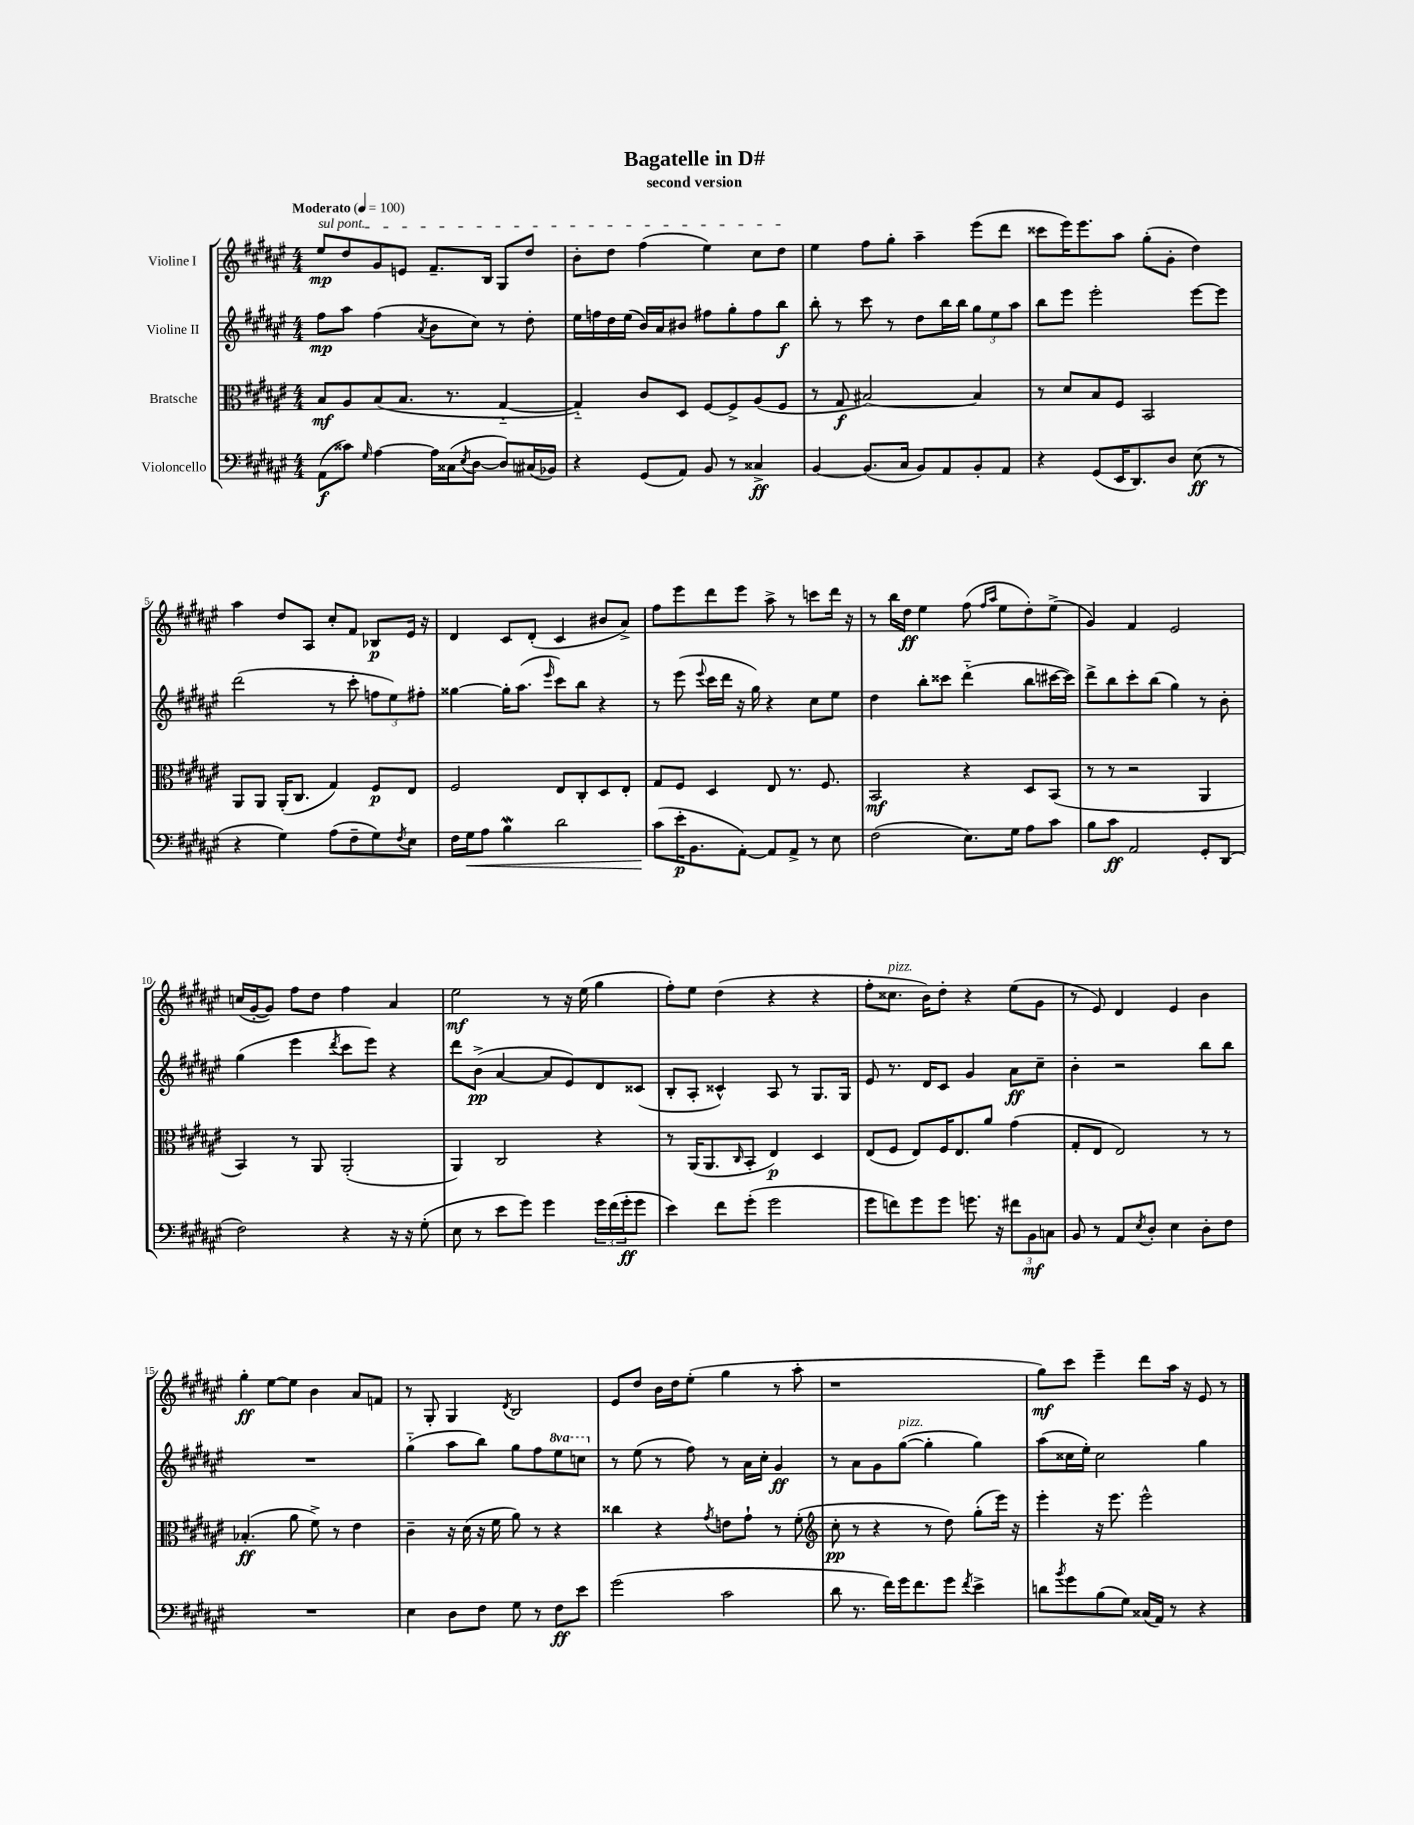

**kern	**kern	**kern	**kern
*staff4	*staff3	*staff2	*staff1
*clefF4	*clefC3	*clefG2	*clefG2
*k[f#c#g#d#a#e#]	*k[f#c#g#d#a#e#]	*k[f#c#g#d#a#e#]	*k[f#c#g#d#a#e#]
*M4/4	*M4/4	*M4/4	*M4/4
*MM100	*MM100	*MM100	*MM100
(8AA#	8B	8ff#	8ee#
8c##)	8A#	8aa#	8dd#
16qqG#	.	.	.
[4A#	(8B	(4ff#	8g#
.	8.B	.	8e
.	.	8qa#	.
16A#]	.	8b	8.f#~
(16C##	8.r	.	.
8qE#	.	.	.
[8D#	.	8cc#)	.
.	.	.	16B
8D#])	[4G#'~	8r	8G#
(16C#	.	8dd#'	8dd#
16BB-)	.	.	.
=	=	=	=
4r	4G#'~])	16ee#	8b'
.	.	16ff	.
.	.	16dd#	8dd#
.	.	(16ee#	.
(8GG#	8c#	16b)	(4ff#
.	.	16a#	.
8AA#)	8D#	8b#	.
8BB	[8F#	8ff#	4ee#)
8r	8F#^]	8gg#'	.
4C##^	(8A#	8ff#	8cc#
.	8F#	8bb	8dd#
=	=	=	=
[4BB	8r	8bb'	4ee#
.	8G#	8r	.
(8.BB]	[2B#)	8ccc#	8ff#
.	.	8r	8gg#'
16C#	.	.	.
8BB)	.	8dd#	4aa#~
8AA#	.	16bb	.
.	.	16bb	.
8BB'	4B#]	12gg#	(8eee#
.	.	12ee#	.
8AA#	.	.	8ddd#
.	.	12aa#	.
=	=	=	=
4r	8r	8bb	8ccc##
.	8d#	8eee#	16eee#)
.	.	.	8.eee#
(8GG#	8B	2eee#'	.
16EE#	8F#	.	8aa#
8.DD#)	.	.	.
.	2BB	.	(8gg#'
8D#	.	.	8g#'
(8E#	.	[8eee#	4dd#)
8r	.	8eee#]	.
=	=	=	=
4r	8AA#	(2ddd#	4aa#
.	8AA#	.	.
4G#)	(16AA#'	.	8dd#
.	8.C#	.	.
.	.	.	8A#
(8A#	4G#)	8r	8cc#'
8F#~	.	8ccc#'	8f#
8G#)	8F#	12ff	8B-
.	.	12ee#)	.
8qF#	.	.	.
8E#	8E#	.	16e#
.	.	12ff#'	.
.	.	.	16r
=	=	=	=
16F#	2F#	[4gg##	4d#
16G#	.	.	.
8A#	.	.	.
4B	.	16gg##']	8c#
.	.	(8.aa#	.
.	.	.	(8d#'
.	.	16qqeee#	.
2d#	8E#	8ccc#)	4c#
.	8C#'	8bb	.
.	8D#	4r	8b#
.	8E#'	.	8a#^)
=	=	=	=
(8c#	8G#	8r	8ff#
16e#'	8F#	(8eee#	8eee#
8.BB	.	.	.
.	.	8qqeee#	.
.	4D#	16ccc#	8ddd#
.	.	16ddd#	.
[8AA#')	.	16r	8eee#
.	.	16gg#)	.
8AA#]	8E#	4r	8aa#^
8AA#^	8.r	.	8r
8r	.	8cc#	8ccc
.	8.F#	.	.
8E#	.	8ee#	16ddd#
.	.	.	16r
=	=	=	=
(2F#	2BB	4dd#	8r
.	.	.	16bb
.	.	.	16dd#
.	.	8bb'	4ee#
.	.	8ccc##	.
8.E#)	4r	(4ddd#'~	(8ff#
.	.	.	16qqff#
.	.	.	16qqaa#
.	.	.	8ee#
16G#	.	.	.
8A#	8D#	8bb	8dd#')
8c#	(8BB	[16ccc#	(8ee#^
.	.	16ccc#])	.
=	=	=	=
8B	8r	8ddd#^	4g#)
8c#	8r	8bb	.
2AA#	2r	8ccc#'	4f#
.	.	(8bb	.
.	.	4gg#)	2e#
8GG#'	4AA#	8r	.
(8DD#	.	8b'	.
=	=	=	=
2F#)	4BB)	(4gg#	(16cc
.	.	.	[16g#'
.	.	.	8g#])
.	8r	4eee#	8ff#
.	8AA#	.	8dd#
.	.	8qddd#	.
4r	(2AA#'	8ccc#	4ff#
.	.	8eee#)	.
16r	.	4r	4a#
16r	.	.	.
(8G#'	.	.	.
=	=	=	=
8E#	4AA#)	8ddd#	2ee#
8r	.	(8b^	.
8e#	2C#	[4a#	.
8g#)	.	.	.
4g#	.	8a#]	8r
.	.	8e#)	16r
.	.	.	(16ee#
24g#	4r	8d#	4gg#
(24f#	.	.	.
24g#'	.	.	.
8g#	.	(8c##	.
=	=	=	=
4e#)	8r	8B'	8ff#')
.	(16AA#	8A#'	8ee#
.	8.AA#	.	.
8f#	.	4c##^^)	(4dd#
.	16qqC#	.	.
(8g#'	8BB'	.	.
2g#	4E#)	8A#	4r
.	.	8r	.
.	4D#	8.G#	4r
.	.	16G#	.
=	=	=	=
8g#	(8E#	8e#	8ff#'
8f)	8F#	8.r	8.cc##
8g#	8E#)	.	.
.	.	16d#	16b)
8g#	16F#	8c#	8dd#'
.	8.E#	.	.
8.g	.	4g#	4r
.	8a#	.	.
16r	.	.	.
12f#	(4g#	8a#	(8ee#
12BB	.	.	.
.	.	8cc#~	8g#
12C	.	.	.
=	=	=	=
8BB	8G#'	4b'	8r
8r	8E#	.	8e#)
8AA#	2E#)	2r	4d#
8qE#	.	.	.
8D#'	.	.	.
4E#	.	.	4e#
8D#'	8r	8bb	4b
8F#	8r	8bb	.
=	=	=	=
1r	(4.B-'	1r	4gg#'
.	.	.	[8ee#
.	8a#	.	8ee#]
.	8f#^)	.	4b
.	8r	.	.
.	4e#	.	8a#
.	.	.	8f
=	=	=	=
4E#	4c#~	(4gg#'~	8r
.	.	.	8G#'
8D#	16r	8aa#	4G#
.	(16d#	.	.
8F#	16r	8bb)	.
.	16f#	.	.
.	.	.	8qd#
8G#	8a#)	8gg#	2B
8r	8r	8ff#	.
8F#	4r	8eee#	.
8e#	.	8ccc	.
=	=	=	=
(2g#	4cc##	8r	8e#
.	.	(8ee#	8dd#
.	4r	8r	16b
.	.	.	16dd#
.	.	8ff#)	(8ee#'
.	8qg#	.	.
2c#	8e	8r	4gg#
.	8g#`	16a#	.
.	.	16cc#'	.
.	8r	4g#	8r
.	(8f#'	.	8aa#'
=	=	=	=
*	*clefG2	*	*
8d#	8cc#'	8r	1r
8.r	8r	8a#	.
.	4r	8g#	.
16f#)	.	.	.
16g#	.	([8gg#	.
8.f#	.	.	.
.	8r	4gg#']	.
8g#	8dd#)	.	.
8qf#	.	.	.
4e#^	(8gg#'	4gg#)	.
.	16eee#)	.	.
.	16r	.	.
=	=	=	=
8d	4eee#'	(8aa#	8gg#)
8qb	.	.	.
8g#	.	16cc##	8ccc#
.	.	16ee#')	.
(8B	16r	2cc##	4eee#~
.	8.eee#	.	.
8G#)	.	.	.
(16C##	2eee#^^	.	8ddd#
16AA#)	.	.	.
8r	.	.	16aa#
.	.	.	16r
4r	.	4gg#	8e#
.	.	.	8r
==	==	==	==
*-	*-	*-	*-
